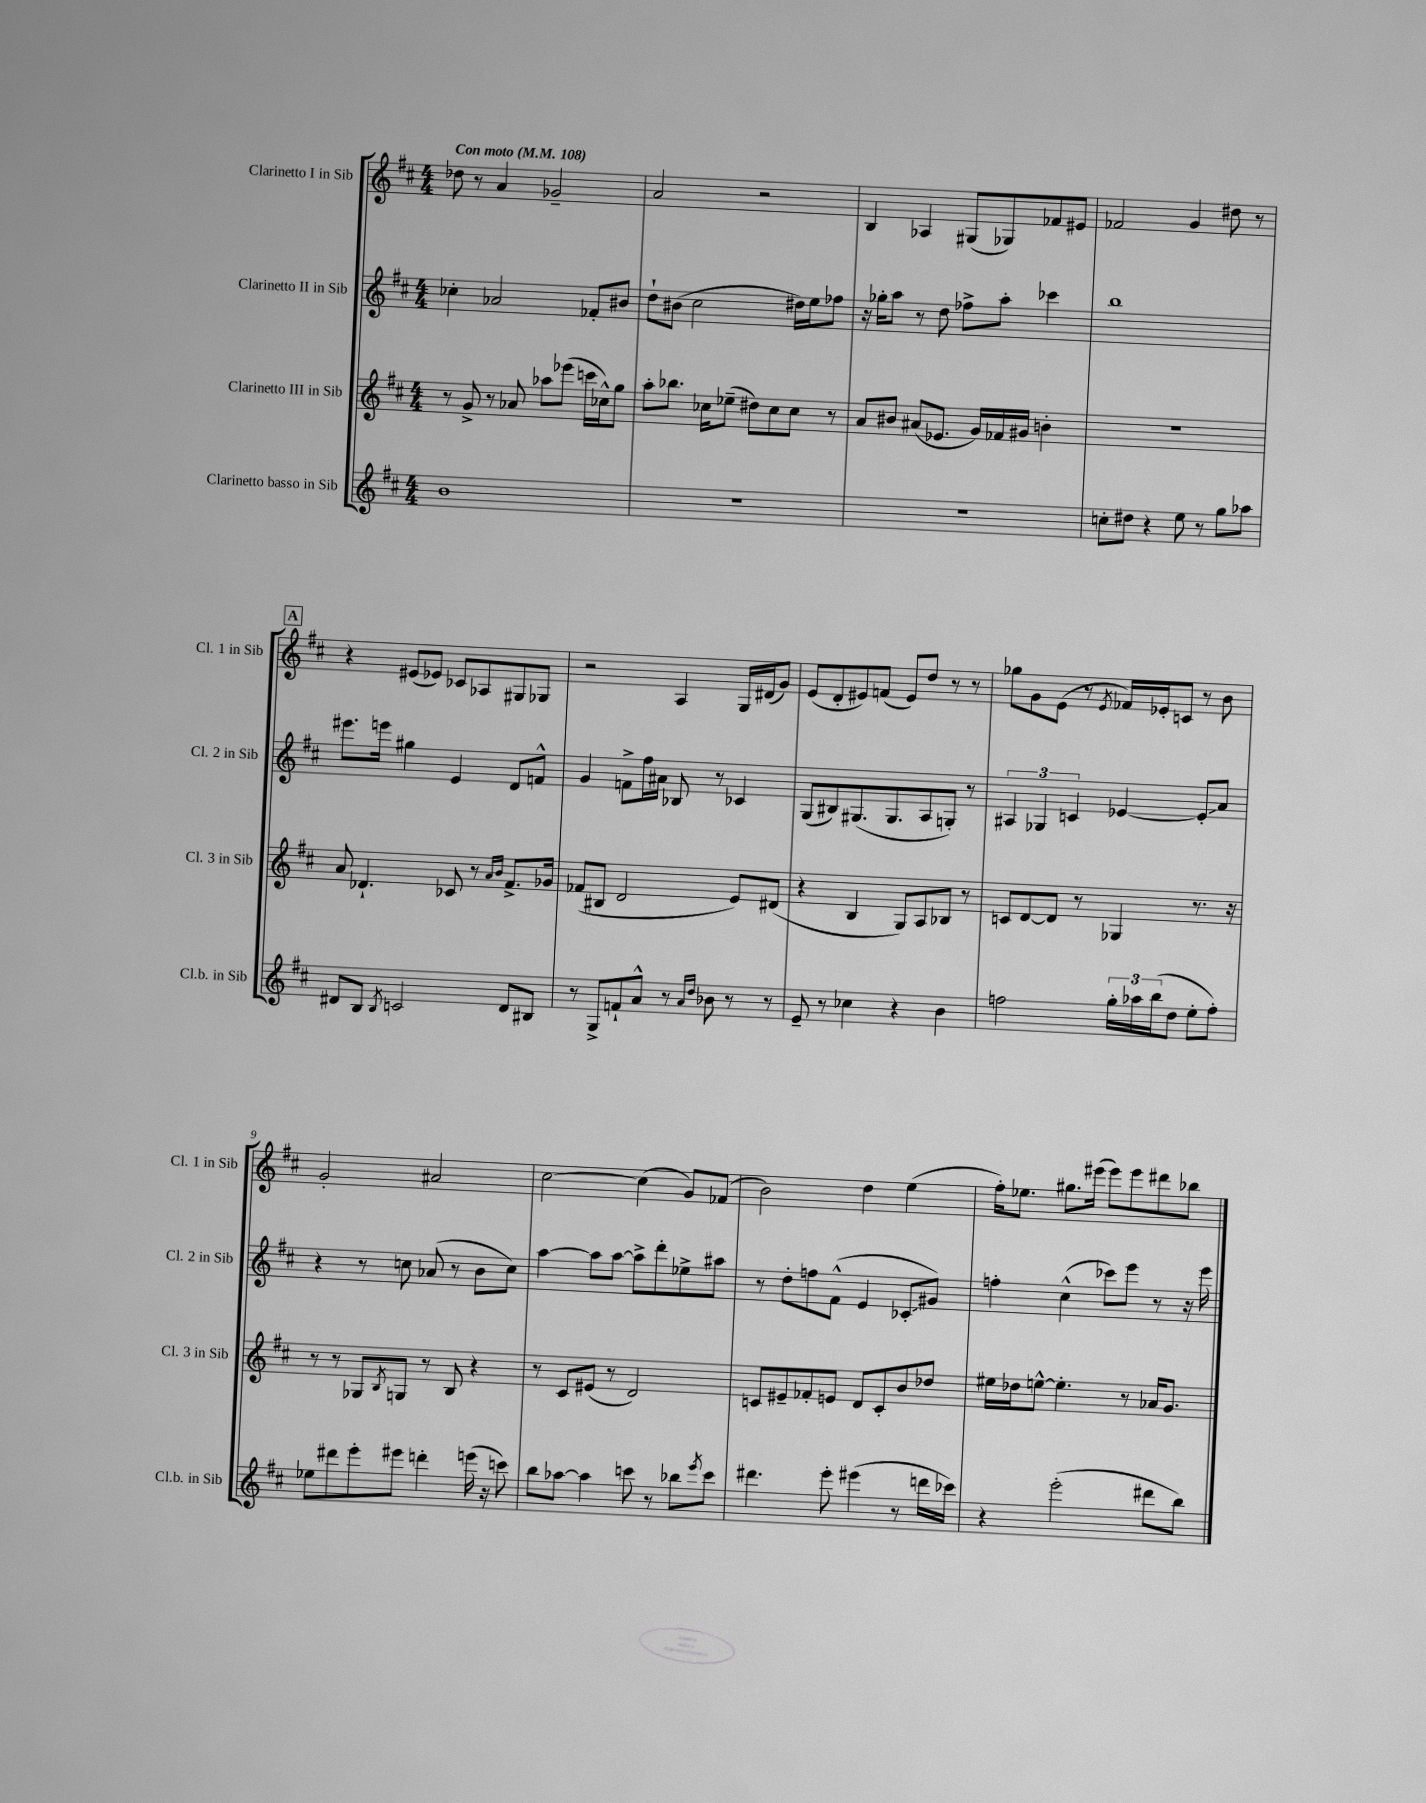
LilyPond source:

<<
\new StaffGroup <<
\new Staff = "s0" \with { instrumentName = "Clarinetto I in Sib" shortInstrumentName = "Cl. 1 in Sib" } {
    \clef treble \key d \major \numericTimeSignature \time 4/4 \tempo "Con moto" 4 = 108
    des''8 r8 a'4 ges'2-- |
    a'2 r2 |
    b4 aes4 gis8( ges8) fes'8 eis'8 |
    fes'2 g'4 dis''8 r8 |
    \mark \markup { \box "A" } r4 eis'8( ees'8) ces'8 aes8 gis8 ges8 |
    r2 a4 g16 dis'16( g'8) |
    e'8( d'8-. eis'8) f'8( eis'8) d''8 r8 r8 |
    ges''8 g'8 e'8( r8 \acciaccatura { e'8 } fes'16) ees'16-. c'8 r8 b'8 |
    g'2-. ais'2 |
    cis''2~ cis''4( g'8) fes'8( |
    b'2) d''4 e''4( |
    fis''16-.) ees''8. gis''8. eis'''16( eis'''8) eis'''8 dis'''8 bes''8 \bar "|." |
}
\new Staff = "s1" \with { instrumentName = "Clarinetto II in Sib" shortInstrumentName = "Cl. 2 in Sib" } {
    \clef treble \key d \major \numericTimeSignature \time 4/4
    ces''4-. aes'2 fes'8-. bis'8 |
    d''8-! bis'8( cis''2 dis''16) e''16 fes''8 |
    r16 ges''16-. a''8 r8 d''8 fes''8-> a''8-. ces'''4 |
    b''1 |
    \mark \markup { \box "A" } eis'''8. e'''16 gis''4 e'4 d'8 f'8-^ |
    g'4 f'8-> fis''16 ais'16 bes8 r8 ces'4 |
    g8( bis8) gis8.( gis8. a8 g8-.) r8 |
    \tuplet 3/2 { ais4 ges4 c'4 } ees'4~ ees'8-.\glissando a'8 |
    r4 r8 c''8 aes'8( r8 b'8 c''8) |
    a''4~ a''8 a''8~ a''8-> d'''8-. ees''8-> ais''8 |
    r8 d''8-. f''8 fis'8-^( e'4 ces'8-.\glissando gis'8) |
    f''4-. cis''4-^( ces'''8) e'''8 r8 r16 e'''16 \bar "|." |
}
\new Staff = "s2" \with { instrumentName = "Clarinetto III in Sib" shortInstrumentName = "Cl. 3 in Sib" } {
    \clef treble \key d \major \numericTimeSignature \time 4/4
    r8 g'8-> r8 aes'8 aes''8 ees'''8( c'''16 ces''16-^) g''8 |
    a''8-. bes''8. ces''16 ees''8--( dis''8) ces''8 ces''8 r8 |
    a'8 bis'8 ais'8( ees'8. g'16) fes'16 gis'16 b'4-. |
    R1 |
    \mark \markup { \box "A" } a'8 des'4.-! ces'8 r8 \grace { a'16 b'16 } fis'8.-> ges'16 |
    fes'8( bis8 d'2 e'8) dis'8( |
    r4 b4 g8) a8 bes8 r8 |
    c'8 d'8~ d'8 r8 ges4 r8. r16 |
    r8 r8 ges8 \acciaccatura { b8 } g8 r8 b8 r4 |
    r8 cis'8 eis'8( r8 d'2) |
    c'8 eis'8-- fes'8-. e'8 d'8 c'8-. b'8 des''8 |
    eis''16 des''16 e''8~-^ e''4.-. r8 aes'16 g'8. \bar "|." |
}
\new Staff = "s3" \with { instrumentName = "Clarinetto basso in Sib" shortInstrumentName = "Cl.b. in Sib" } {
    \clef treble \key d \major \numericTimeSignature \time 4/4
    b'1 |
    R1 |
    R1 |
    c''8-. dis''8 r4 e''8 r8 g''8 aes''8 |
    \mark \markup { \box "A" } dis'8 b8 \acciaccatura { b8 } c'2 dis'8 bis8 |
    r8 g8-> f'8-! a'8-^ r8 \grace { a'16 d''16 } bes'8 r8 r8 |
    e'8-- r8 ces''4 r4 b'4 |
    f''2 \tuplet 3/2 { g''16-. aes''16 b''16( } d''8 e''8-. f''8-.) |
    ees''8 dis'''8 e'''8-. eis'''8 d'''4-. e'''16( r16 c'''8) |
    b''8 aes''8~ aes''4 c'''8 r8 bes''8 \acciaccatura { e'''8 } c'''8 |
    dis'''4. e'''8-. eis'''4( r8 d'''16 ces'''16) |
    r4 e'''2-.( dis'''8 b''8) \bar "|." |
}
>>
>>
